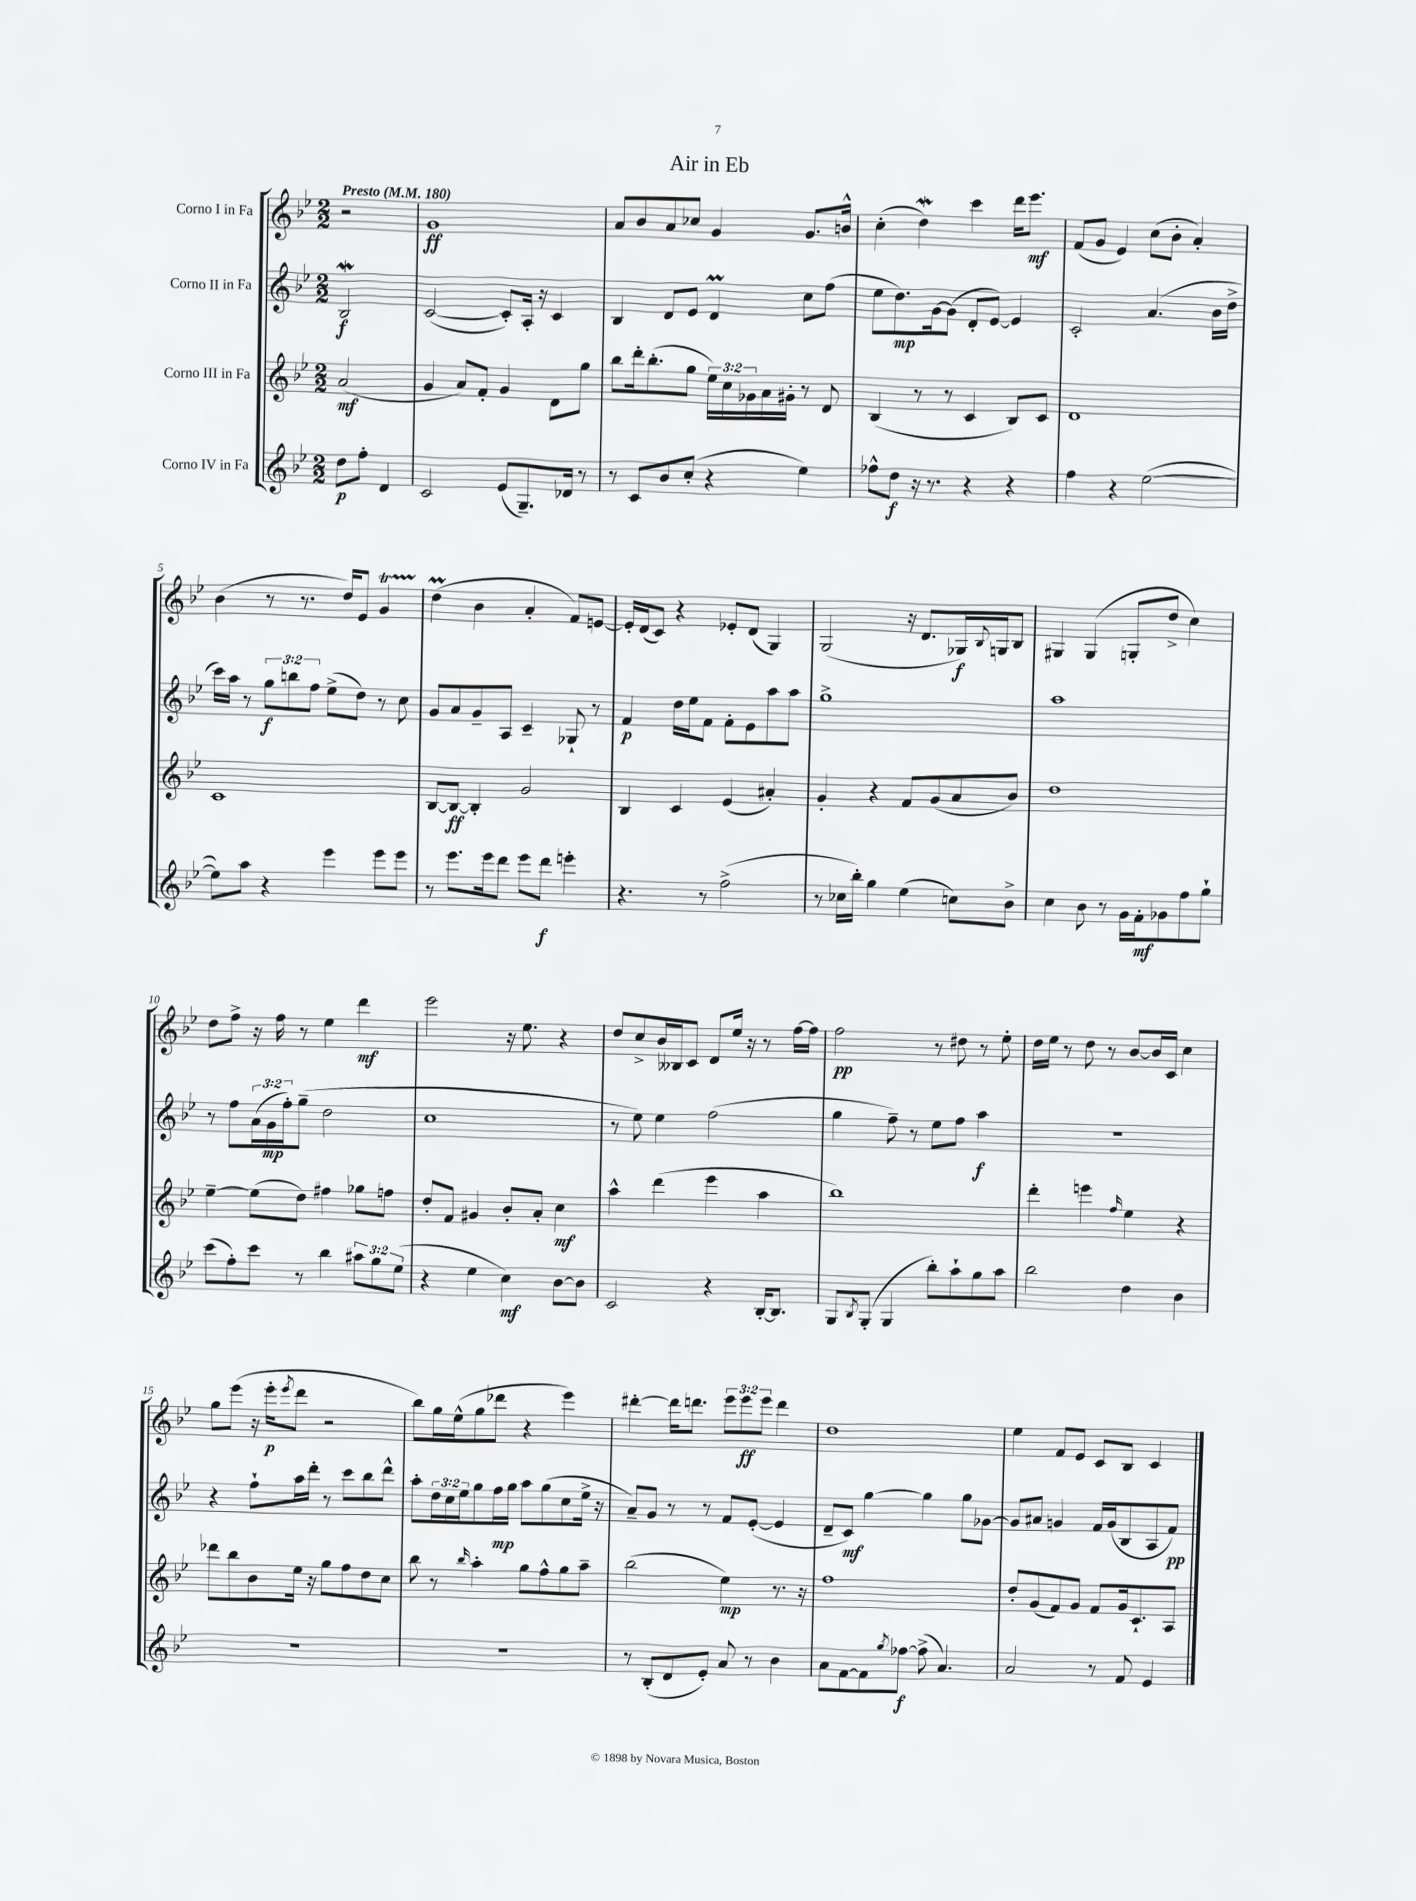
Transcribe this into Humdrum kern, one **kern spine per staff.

**kern	**dynam	**kern	**dynam	**kern	**dynam	**kern	**dynam
*part4	*part4	*part3	*part3	*part2	*part2	*part1	*part1
*staff4	*staff4	*staff3	*staff3	*staff2	*staff2	*staff1	*staff1
*I"Corno IV in Fa	*	*I"Corno III in Fa	*	*I"Corno II in Fa	*	*I"Corno I in Fa	*
*clefG2	*	*clefG2	*	*clefG2	*	*clefG2	*
*k[b-e-]	*	*k[b-e-]	*	*k[b-e-]	*	*k[b-e-]	*
*M2/2	*	*M2/2	*	*M2/2	*	*M2/2	*
*MM180	*	*MM180	*	*MM180	*	*MM180	*
=	=	=	=	=	=	=	=
!	!	!	!	!	!	!LO:TX:a:B:t=Presto	!
8dd\L	p	(2a/	mf	2B-w/	f	2r	.
8ff'\J	.	.	.	.	.	.	.
4d/	.	.	.	.	.	.	.
=1	=1	=1	=1	=1	=1	=1	=1
2c/	.	4g/	.	([2c/	.	1g	ff
.	.	8a/L)	.	.	.	.	.
.	.	8f'/J	.	.	.	.	.
(8e-/L	.	4g/	.	8c'/L])	.	.	.
8.G~/)	.	.	.	16A'/Jk	.	.	.
.	.	.	.	16r	.	.	.
.	.	8d\L	.	4c/	.	.	.
16d-X/Jk	.	.	.	.	.	.	.
8r	.	8gg\J	.	.	.	.	.
=2	=2	=2	=2	=2	=2	=2	=2
8r	.	8bb-\L	.	4B-/	.	8a/L	.
8c/L	.	16ddd'\k	.	.	.	8b-/	.
.	.	(8.bb-'\	.	.	.	.	.
8b-/	.	.	.	8d/L	.	8a/	.
(8cc'/J	.	8gg\J	.	8e-/J	.	8cc-X/J	.
4r	.	24ee-\LL)	.	4dm/	.	4g/	.
.	.	24cc\	.	.	.	.	.
.	.	24g-X\	.	.	.	.	.
.	.	16a\	.	.	.	.	.
.	.	16g#X'\JJ	.	.	.	.	.
4ee-\)	.	8r	.	8cc\L	.	8.g/L	.
.	.	8d/	.	(8ff\J	.	.	.
.	.	.	.	.	.	16bn^^/Jk	.
=3	=3	=3	=3	=3	=3	=3	=3
8ff-X^^\L	.	(4B-/	.	8ee-\L	.	(4cc'\	.
8dd\J	f	.	.	8.dd\)	mp	.	.
16r	.	8r	.	.	.	4ddW\)	.
8.r	.	.	.	[16g\k	.	.	.
.	.	8r	.	(8g\J]	.	.	.
4r	.	4c/	.	8d'/L	.	4ccc\	.
.	.	.	.	[8e-/J)	.	.	.
4r	.	8B-/L)	.	4e-/]	.	16ddd\KL	.
.	.	.	.	.	.	8.eee-\J	mf
.	.	8c/J	.	.	.	.	.
=4	=4	=4	=4	=4	=4	=4	=4
4ff\	.	1d	.	2c'/	.	(8f/L	.
.	.	.	.	.	.	8g/J	.
4r	.	.	.	.	.	4e-/)	.
([2ee-\	.	.	.	(4.a/	.	(8cc\L	.
.	.	.	.	.	.	8b-'\J	.
.	.	.	.	.	.	4a'/)	.
.	.	.	.	16b-\LL	.	.	.
.	.	.	.	16dd^\JJ	.	.	.
!!LO:LB:g=z
=5	=5	=5	=5	=5	=5	=5	=5
8ee-\L])	.	1c	.	16ccc\LL)	.	(4b-\	.
.	.	.	.	16aa\JJ	.	.	.
8aa\J	.	.	.	8r	.	.	.
4r	.	.	.	12gg\L	f	8r	.
.	.	.	.	12bbn\	.	.	.
.	.	.	.	.	.	8.r	.
.	.	.	.	12ff\J	.	.	.
4eee-\	.	.	.	(8ee-^\L	.	.	.
.	.	.	.	.	.	16dd/KL)	.
.	.	.	.	8dd\J)	.	8e-/J	.
8eee-\L	.	.	.	8r	.	4gT/	.
8eee-\J	.	.	.	8cc\	.	.	.
=6	=6	=6	=6	=6	=6	=6	=6
8r	.	[8B-/L	.	8g/L	.	(4ddm\	.
8.eee-\L	.	8B-/J_	ff	8a/	.	.	.
.	.	4B-'/]	.	8g~/	.	4b-\	.
16eee-\k	.	.	.	.	.	.	.
8ddd\J	.	.	.	8A/J	.	.	.
8eee-\L	.	2g/	.	4c~/	.	4a'/	.
8ddd\J	f	.	.	.	.	.	.
4eeen'\	.	.	.	8G-X`/	.	8f/L)	.
.	.	.	.	8r	.	[8en/J	.
=7	=7	=7	=7	=7	=7	=7	=7
4.r	.	4B-/	.	4f/	p	16e'/LL]	.
.	.	.	.	.	.	(16d/J	.
.	.	.	.	.	.	8c/J)	.
.	.	4c/	.	16dd\LL	.	4r	.
.	.	.	.	16ee-\J	.	.	.
8r	.	.	.	8f\J	.	.	.
(2ff^\	.	(4e-/	.	8f'\L	.	8e-X'/L	.
.	.	.	.	8e-\	.	(8d/J	.
.	.	4a#X'/)	.	8aa\	.	4G/)	.
.	.	.	.	8aa\J	.	.	.
=8	=8	=8	=8	=8	=8	=8	=8
8r	.	4g'/	.	1gg^	.	(2G/	.
16cc-X\LL	.	.	.	.	.	.	.
16bb-'\JJ)	.	.	.	.	.	.	.
4gg\	.	4r	.	.	.	.	.
(4ee-\	.	8f/L	.	.	.	16r	.
.	.	.	.	.	.	8.d/L	.
.	.	(8g/	.	.	.	.	.
8ccn\L)	.	8a/	.	.	.	16G-X/L)	f
.	.	.	.	.	.	8qqB-/	.
.	.	.	.	.	.	16Gn/J	.
8b-^\J	.	8b-/J)	.	.	.	8B-/J	.
=9	=9	=9	=9	=9	=9	=9	=9
4cc\	.	1dd	.	1aa	.	4G#X/	.
8b-\	.	.	.	.	.	(4G#/	.
8r	.	.	.	.	.	.	.
16g\LL	.	.	.	.	.	8Gn'/L	.
16f'\J	mf	.	.	.	.	.	.
8g-X\	.	.	.	.	.	8dd^/J	.
8ff\	.	.	.	.	.	4cc\)	.
8gg`\J	.	.	.	.	.	.	.
!!LO:LB:g=z
=10	=10	=10	=10	=10	=10	=10	=10
(8ccc\L	.	[4ee-~\	.	8r	.	8dd\L	.
8ff'\)	.	.	.	8ff\L	.	8ff^\J	.
8ccc\J	.	(8ee-\L]	.	(24a\L	.	16r	.
.	.	.	.	24g\	mp	.	.
.	.	.	.	.	.	16ff\	.
.	.	.	.	24ff'\J)	.	.	.
8r	.	8dd\J)	.	(8gg~\J	.	8r	.
4bb-\	.	4ff#X\	.	2dd\	.	4ee-\	.
12aa#X\L	.	8gg-X\L	.	.	.	4ddd\	mf
12gg\	.	.	.	.	.	.	.
.	.	8ffn\J	.	.	.	.	.
(12ee-\J	.	.	.	.	.	.	.
=11	=11	=11	=11	=11	=11	=11	=11
4r	.	8dd'/L	.	1cc	.	2eee-\	.
.	.	8f/J	.	.	.	.	.
4ee-\	.	4g#X/	.	.	.	.	.
4cc\)	mf	8b-'/L	.	.	.	16r	.
.	.	.	.	.	.	8.ee-\	.
.	.	8a'/J	.	.	.	.	.
[8b-\L	.	4cc\	mf	.	.	4r	.
8b-\J]	.	.	.	.	.	.	.
=12	=12	=12	=12	=12	=12	=12	=12
2c/	.	4aa^^\	.	8r	.	8dd/L	.
.	.	.	.	8ee-\)	.	8cc^/	.
.	.	(4ddd\	.	4ee-\	.	16b-/L	.
.	.	.	.	.	.	16B--X/J	.
.	.	.	.	.	.	8c/J	.
4r	.	4eee-\	.	(2ff\	.	8d/L	.
.	.	.	.	.	.	16ee-/Jk	.
.	.	.	.	.	.	16r	.
[16B-'/KL	.	4aa\	.	.	.	8r	.
8.B-/J]	.	.	.	.	.	.	.
.	.	.	.	.	.	[16ff\LL	.
.	.	.	.	.	.	16ff\JJ]	.
=13	=13	=13	=13	=13	=13	=13	=13
8G/L	.	1bb-)	.	4gg\	.	2ff\	pp
8qB-/	.	.	.	.	.	.	.
(8G'/J	.	.	.	.	.	.	.
4G/	.	.	.	8ff~\)	.	.	.
.	.	.	.	8r	.	.	.
8bb-'\L)	.	.	.	8ee-\L	.	8r	.
8aa`\	.	.	.	8ff\J	.	8dd#X\	.
8gg\	.	.	.	4aa\	f	8r	.
8aa\J	.	.	.	.	.	8ee-'\	.
=14	=14	=14	=14	=14	=14	=14	=14
2bb-\	.	4ddd'\	.	1r	.	16dd\LL	.
.	.	.	.	.	.	16ee-\JJ	.
.	.	.	.	.	.	8r	.
.	.	4eeen\	.	.	.	8dd\	.
.	.	.	.	.	.	8r	.
.	.	16qqff/	.	.	.	.	.
4dd\	.	4ee-\	.	.	.	[8b-/L	.
.	.	.	.	.	.	16b-/L]	.
.	.	.	.	.	.	16c/JJ	.
4b-\	.	4r	.	.	.	4cc\	.
!!LO:LB:g=z
=15	=15	=15	=15	=15	=15	=15	=15
1r	.	8ddd-X\L	.	4r	.	8gg\L	.
.	.	8bb-\	.	.	.	(8eee-\J	.
.	.	8b-\	.	8ff`\L	.	16r	.
.	.	.	.	.	.	16eee-'\KL	p
.	.	.	.	.	.	8qeee-/	.
.	.	16ee-\Jk	.	16aa\L	.	8ddd\J	.
.	.	16r	.	16ddd'\JJ	.	.	.
.	.	8gg\L	.	8r	.	2r	.
.	.	8ff\	.	8ccc\L	.	.	.
.	.	8dd\	.	8bb-\	.	.	.
.	.	8cc\J	.	8ddd^^\J	.	.	.
=16	=16	=16	=16	=16	=16	=16	=16
1r	.	8bb-\	.	8aa'\L	.	8bb-\L)	.
.	.	8r	.	24dd\L	.	16gg\L	.
.	.	.	.	24cc\	.	.	.
.	.	.	.	.	.	(16ee-^^\J	.
.	.	.	.	24ee-\J	.	.	.
.	.	16qqbb-/	.	.	.	.	.
.	.	4aa'\	.	8gg\	.	8gg\	.
.	.	.	.	16ff\L	mp	8ddd-X\J	.
.	.	.	.	16gg\JJ	.	.	.
.	.	8gg\L	.	8aa\L	.	4r	.
.	.	8ff^^\	.	(8gg\	.	.	.
.	.	8gg\	.	8cc\	.	4eee-\)	.
.	.	8aa~\J	.	16ee-^\Jk	.	.	.
.	.	.	.	16r	.	.	.
=17	=17	=17	=17	=17	=17	=17	=17
8r	.	(2bb-\	.	8a~/L)	.	[4ddd#X'\	.
(8B-'/L	.	.	.	8g/J	.	.	.
8d/	.	.	.	8r	.	16ddd#\KL]	.
.	.	.	.	.	.	8.dddn\J	.
8e-'/J)	.	.	.	8r	.	.	.
8a/	.	4ee-\)	mp	8f/L	.	12eee-\L	.
.	.	.	.	.	.	12eee-\	ff
8r	.	.	.	([8e-'/J	.	.	.
.	.	.	.	.	.	12eee-\J	.
4b-\	.	8.r	.	4e-/]	.	4ddd\	.
.	.	16r	.	.	.	.	.
=18	=18	=18	=18	=18	=18	=18	=18
8a\L	.	1ff	.	8d~/L	.	1dd	.
[8f\	.	.	.	8c/J)	mf	.	.
8f\]	.	.	.	[4gg\	.	.	.
8qgg/	.	.	.	.	.	.	.
[8ff-X\J	f	.	.	.	.	.	.
(8ff-^\]	.	.	.	4gg\]	.	.	.
4.a/)	.	.	.	.	.	.	.
.	.	.	.	8gg\L	.	.	.
.	.	.	.	[8g-X\J	.	.	.
=19	=19	=19	=19	=19	=19	=19	=19
2a/	.	8dd'/L	.	8g-/L]	.	4ee-\	.
.	.	(8g/	.	8a#X/J	.	.	.
.	.	8f/)	.	4gn/	.	8f/L	.
.	.	8g/J	.	.	.	8e-/J	.
8r	.	8f/L	.	16f/LL	.	8c/L	.
.	.	.	.	(16g/J	.	.	.
8f/	.	16g/k	.	8B-/	.	8B-/J	.
.	.	8.c`/	.	.	.	.	.
4e-/	.	.	.	8A/	.	4c/	.
.	.	8A/J	.	8f/J)	pp	.	.
==	==	==	==	==	==	==	==
*-	*-	*-	*-	*-	*-	*-	*-
